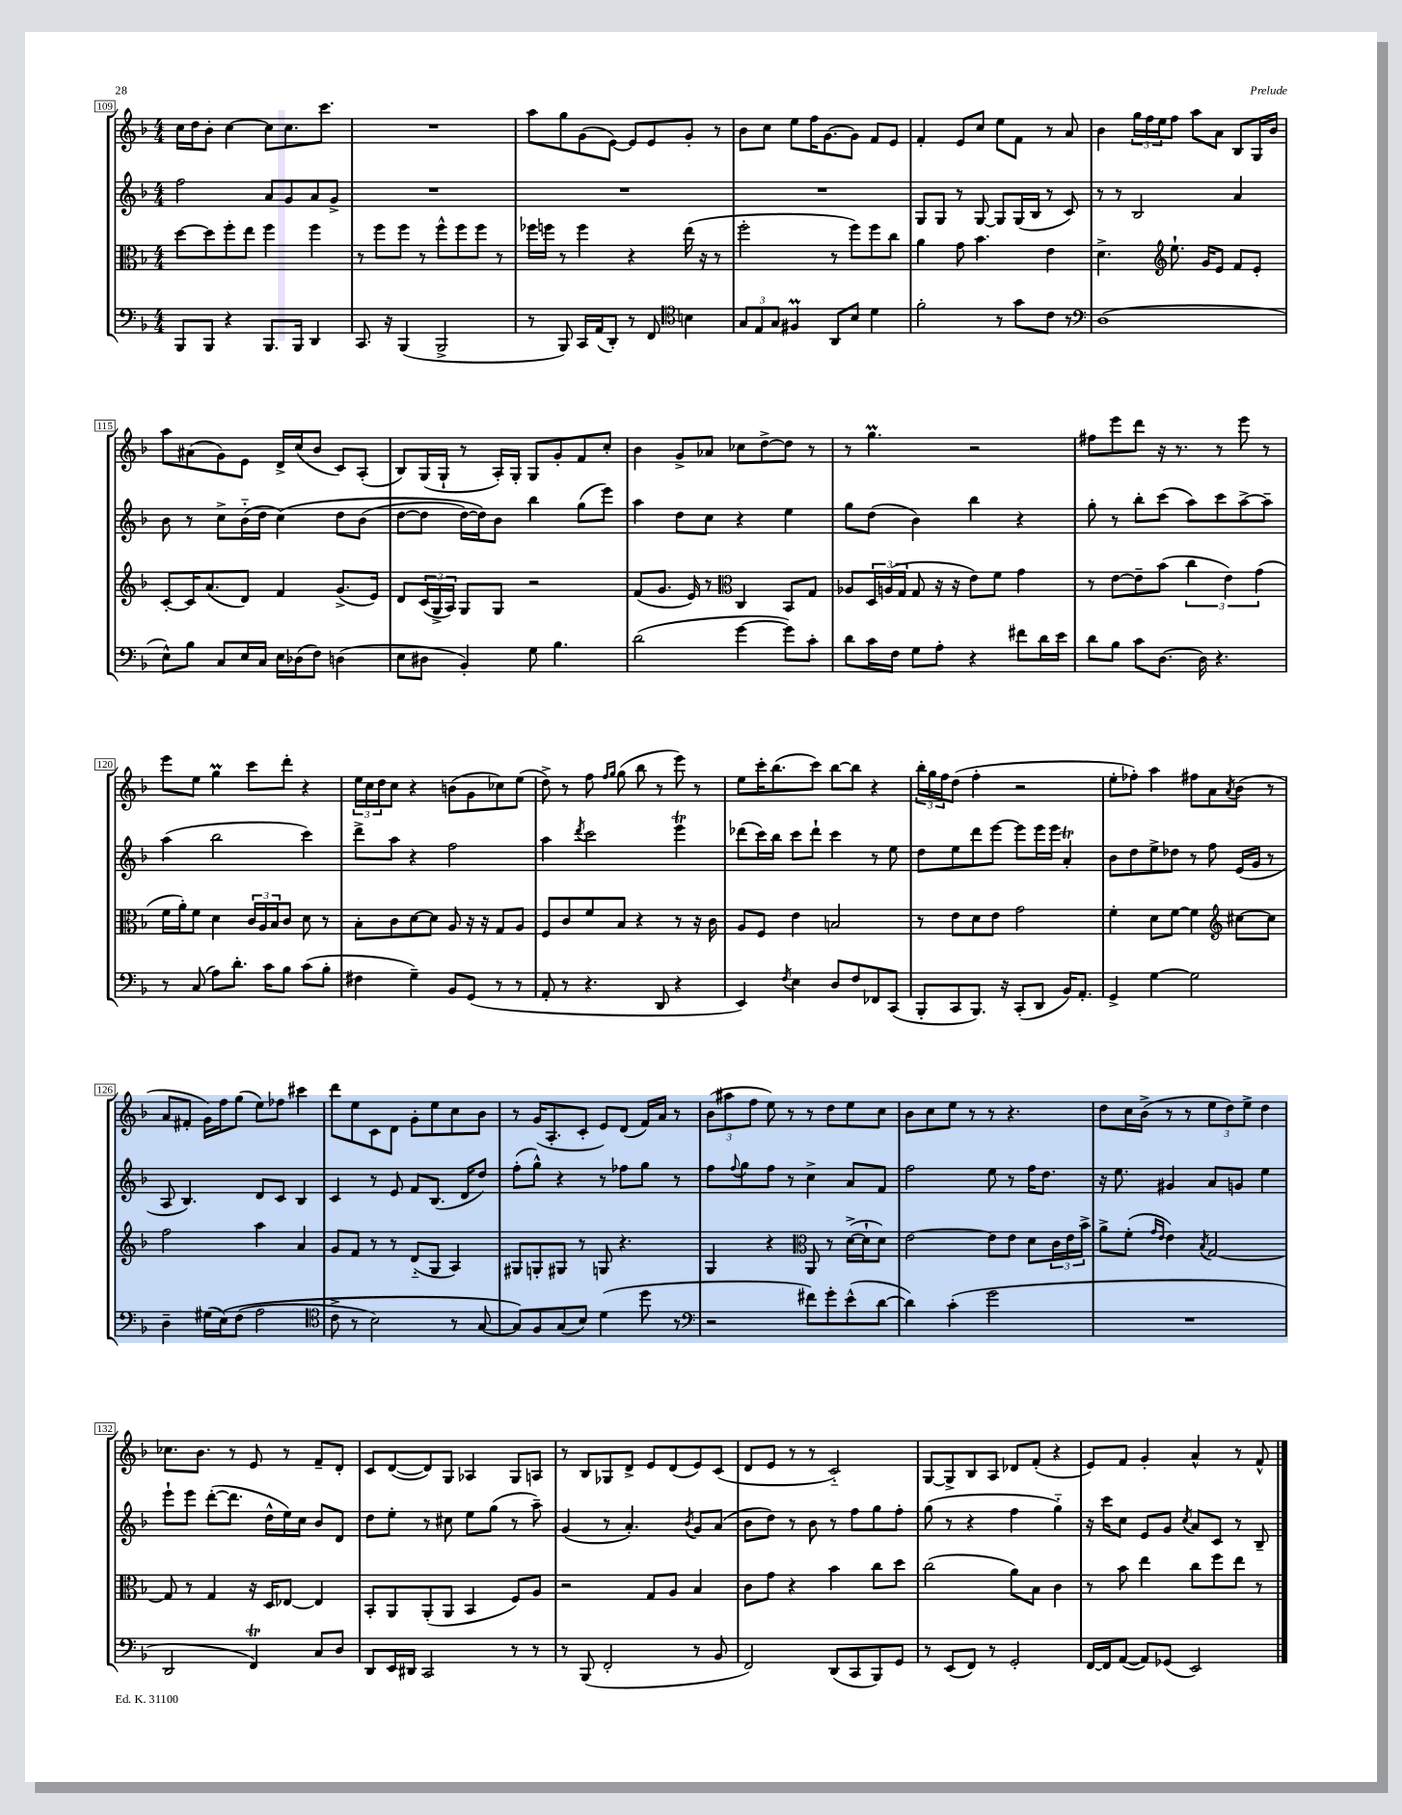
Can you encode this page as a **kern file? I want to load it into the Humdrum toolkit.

**kern	**kern	**kern	**kern
*staff4	*staff3	*staff2	*staff1
*clefF4	*clefC3	*clefG2	*clefG2
*k[b-]	*k[b-]	*k[b-]	*k[b-]
*M4/4	*M4/4	*M4/4	*M4/4
8BBB-	[8dd	2ff	16cc
.	.	.	16dd
8BBB-	8dd]	.	8b-'
4r	8ff'	.	[4cc
.	8ee	.	.
8.BBB-	4ff	8a	8cc]
.	.	8g	8.cc
16BBB-	.	.	.
4DD	4ff	8a	.
.	.	.	8.ccc
.	.	8g^	.
=	=	=	=
8.CC	8r	1r	1r
.	8ff	.	.
16r	.	.	.
(4BBB-	8ff	.	.
.	8r	.	.
2BBB-^	8ff^^	.	.
.	8ff	.	.
.	8ff	.	.
.	8r	.	.
=	=	=	=
8r	16ff-	1r	8aa
.	16ff	.	.
8BBB-)	8r	.	8gg
16CC	4ff	.	(8g
(16AA	.	.	.
8DD')	.	.	[8e)
8r	4r	.	8e]
8FF	.	.	8e
*clefC4	*	*	*
4B	(16ee	.	8g'
.	16r	.	.
.	8r	.	8r
=	=	=	=
12G	2ff'	1r	8b-
12E	.	.	.
.	.	.	8cc
12G	.	.	.
4F#	.	.	8ee
.	.	.	16ff
.	.	.	[8.g
8AA	8r	.	.
8B-	8ff)	.	8g]
4d	8ff	.	8f
.	8cc	.	8e
=	=	=	=
2f'	4a	8G	4f'
.	.	8G	.
.	8g	8r	8e
.	4.b-	[8G	8cc
8r	.	8G]	8ee
8g	.	(16G	8f
.	.	16B-	.
8c	4e	8r	8r
8r	.	8c)	8a
=	=	=	=
*clefF4	*	*	*
(1D	4.d^	8r	4b-
.	.	8r	.
.	.	2B-	24gg
.	.	.	24ff
.	.	.	24ee
*	*clefG2	*	*
.	8.ee`	.	8ff
.	.	.	8aa
.	16g	.	.
.	8e	.	8a
.	8f	4a	8B-
.	8e'	.	16G
.	.	.	16b-
=	=	=	=
8E^^)	[8c'	8b-	8aa
8B-	16c]	8r	(8a#
.	(8.a	.	.
8C	.	8cc^	8g)
16E	8d)	(16b-'~	8e
16C	.	16dd	.
16E	4f	&(4cc)	16d^
(16D-	.	.	(16cc
8F)	.	.	8b-
(4D	(8.g^	8dd	8c)
.	.	(8b-	(8A'
.	16e)	.	.
=	=	=	=
8E	8d	[8dd	8B-)
8D#	(24c	8dd]	(16G
.	24G^	.	.
.	.	.	16G`
.	24A)	.	.
4BB-')	8G	[16dd)	8r
.	.	16dd]&)	.
.	8G	8b-	16A')
.	.	.	16G'
8G	2r	4bb-	8G
4.B-	.	.	8g'
.	.	(8gg	8f
.	.	8eee)	8cc'
=	=	=	=
(2d	(8f	4aa	4b-
.	8.g	.	.
.	.	8dd	8g^
.	16e)	.	.
.	8r	8cc	8a-
*	*clefC3	*	*
[4g	4C	4r	8cc-
.	.	.	[8dd^
8g])	8BB-	4ee	8dd]
8c'	8G	.	8r
=	=	=	=
8d	8A-	8gg	8r
16c	24D	(8dd	4.gg
.	(24A	.	.
16F	.	.	.
.	24G	.	.
8G	8G	4b-)	.
8A'	16r	.	.
.	16r	.	.
4r	8e)	4bb-	2r
.	8f	.	.
8f#	4g	4r	.
16d	.	.	.
16e	.	.	.
=	=	=	=
8d	8r	8gg'	8ff#
8B-	[8e	8r	8eee
8c	8e~]	8bb-'	8ddd
[8.D	(8b-	(8ccc	16r
.	.	.	8.r
.	6cc	8aa)	.
16D]	.	.	.
4.r	.	8ccc	8r
.	6e)	.	.
.	.	[8aa^	8eee
.	(6g	.	.
.	.	8aa~]	8r
=	=	=	=
8r	16f	(4aa	8eee
.	16a')	.	.
(8C	8f	.	8ee
8A)	4d	2bb-	4gg
8.d'	.	.	.
.	24c	.	8ccc
.	24A	.	.
16c	.	.	.
.	24B-	.	.
8B-	8c	.	8ddd'
(8c	8d	4ccc)	4r
8B-'	8r	.	.
=	=	=	=
4F#	8B-'	8ddd^	24ee
.	.	.	24cc
.	.	.	24dd
.	8c	8aa	8cc
4G~)	[8d	4r	4r
.	8d]	.	.
8BB-	8A	2ff	(8b
(8GG	16r	.	8g
.	16r	.	.
8r	8G	.	8cc-)
8r	8A	.	(8ee
=	=	=	=
8AA'	8F	4aa	8dd^)
8r	8c	.	8r
.	.	8qddd	.
4.r	8f	2ccc	8ff
.	.	.	16qqff
.	.	.	16qqgg
.	8B-	.	(8gg
.	4r	.	8bb-
8DD	.	.	8r
4r	8r	4eee	8eee)
.	16r	.	8r
.	16c	.	.
=	=	=	=
4EE)	8A	(8ddd-	8ee
.	8F	16ccc)	16ccc'
.	.	16bb-	(8.bb-
8qF	.	.	.
4E	4e	8ccc	.
.	.	8ddd-`	8ccc)
8D	2B	4ccc	[8bb-
8F	.	.	8bb-]
8FF-	.	8r	4r
(8CC	.	8ee	.
=	=	=	=
8BBB-'	8r	8dd	24bb-'
.	.	.	24gg
.	.	.	24ff
8CC	8e	8ee	(8dd
8.BBB-)	8d	8ddd	4ff'
.	8e	[8eee	.
16r	.	.	.
(8CC'	2g	8eee]	2r
8DD	.	16eee	.
.	.	16eee	.
16BB-)	.	4a'	.
8.AA'	.	.	.
=	=	=	=
4GG^	4f'	8b-	8ee'
.	.	8dd	8ff-')
[4G	8d	8ee^	4aa
.	[8f	8dd-	.
2G]	4f]	8r	8ff#
.	.	8ff	8a
*	*clefG2	*	*
.	.	.	8qa
.	[8cc#	(16e	(8b-
.	.	16g	.
.	8cc#]	8r	8r
=	=	=	=
4D~	2ff	8A	8a
.	.	4.B-)	8f#'
(16G#	.	.	16g)
&(16E)	.	.	16ff
(8F	.	.	(8gg
2A	4aa	8d	8ee)
.	.	8c	8ff-
.	4a	4B-	4ccc#
=	=	=	=
*clefC4	*	*	*
8c^	8g	4c	8ddd
8r	8f	.	8ee
2B-)	8r	8r	8c
.	8r	8e	8d
.	(8d'~	8f	8g'
.	8G	(8.B-	8ee
8r	4A)	.	8cc
.	.	16d	.
[8G	.	8dd)	8b-
=	=	=	=
8G]&)	8G#	(8ff'	8r
8F	8G'	8gg^^)	(16g
.	.	.	8.A'
(8G	8G#	4r	.
8B-)	8r	.	8c'
(4d	8G	8r	8e)
.	4.r	8ff-	(8d
8dd	.	8gg	16f)
.	.	.	16a
8r	.	8r	8r
=	=	=	=
*clefF4	*	*	*
2r	4G	8ff	(12b-
.	.	.	12aa#
.	.	8qqff	.
.	.	8gg	.
.	.	.	12ff
.	4r	8ff	8ee)
.	.	8r	8r
*	*clefC3	*	*
8f#)	8AA	4cc^	8r
8g'	8r	.	8dd
(8e^^	([16d^	8a	8ee
.	16d`]	.	.
[8d	8d)	8f	8cc
=	=	=	=
4d])	[2e	2ff	8b-
.	.	.	8cc
(4c'	.	.	8ee
.	.	.	8r
2g	8e]	8ee	8r
.	8e	8r	4.r
.	8d	16ff	.
.	.	8.dd	.
.	24c	.	.
.	24e	.	.
.	24b-^	.	.
=	=	=	=
1r	8a^	16r	8dd
.	.	8.ee	.
.	(8f'	.	16cc
.	.	.	(16b-^
.	16qqg	.	.
.	16qqe	.	.
.	4e)	4g#	8r
.	.	.	8r
.	8qB-	.	.
.	[2G	8a	12ee
.	.	.	12dd)
.	.	8g	.
.	.	.	12ee^
.	.	4ee	4dd
=	=	=	=
2DD	8G]	8eee`	8.cc-
.	8r	8eee	.
.	.	.	8.b-
.	4G	([8ddd'	.
.	.	8.ddd]	8r
4FF)	16r	.	8e
.	16D	16dd^^	.
.	[8E-	16ee)	8r
.	.	16cc	.
8C	4E-]	8b-	8f~
8D	.	8d	8d'
=	=	=	=
8DD	8BB-'	8dd	8c
16EE	8AA	8ee'	([8d
16DD#	.	.	.
2CC	(8AA'	8r	8d])
.	8AA	8cc#	8G
.	4BB-	8ee	4A-
.	.	(8gg	.
8r	8F)	8r	8G
8r	8A	8aa~)	8A
=	=	=	=
8r	2r	(4g	8r
(8BBB-	.	.	8B-
2FF'	.	8r	8G-
.	.	4.a')	8d^
.	8G	.	8e
.	8A	.	(8d
.	.	8qb-	.
8r	4B-	8g	8e)
8BB-	.	(8a	(8c
=	=	=	=
2FF)	8c	8b-	8d
.	8g	8dd)	8e
.	4r	8r	8r
.	.	8b-	8r
(8DD	4b-	8r	2c'~)
8CC	.	8ff	.
8BBB-)	8cc	8gg	.
8GG	8dd	8ff'	.
=	=	=	=
8r	(2cc	(8gg	[8G
(8EE	.	8r	8G^]
8FF)	.	4r	8B-
8r	.	.	8A
2GG'	8a)	4ff	8d-
.	8B-	.	(8f'
.	4c	4gg'~)	4r
=	=	=	=
[16FF	8r	16r	8e)
16FF]	.	16ccc	.
([8AA	8b-	8cc	8f
8AA])	4ee	8e	4g'
(8GG-	.	8g	.
.	.	8qcc	.
2EE)	8cc	8a	4a^^
.	8ff	8c	.
.	8ee	8r	8r
.	8r	8B-~	8f^^
==	==	==	==
*-	*-	*-	*-
